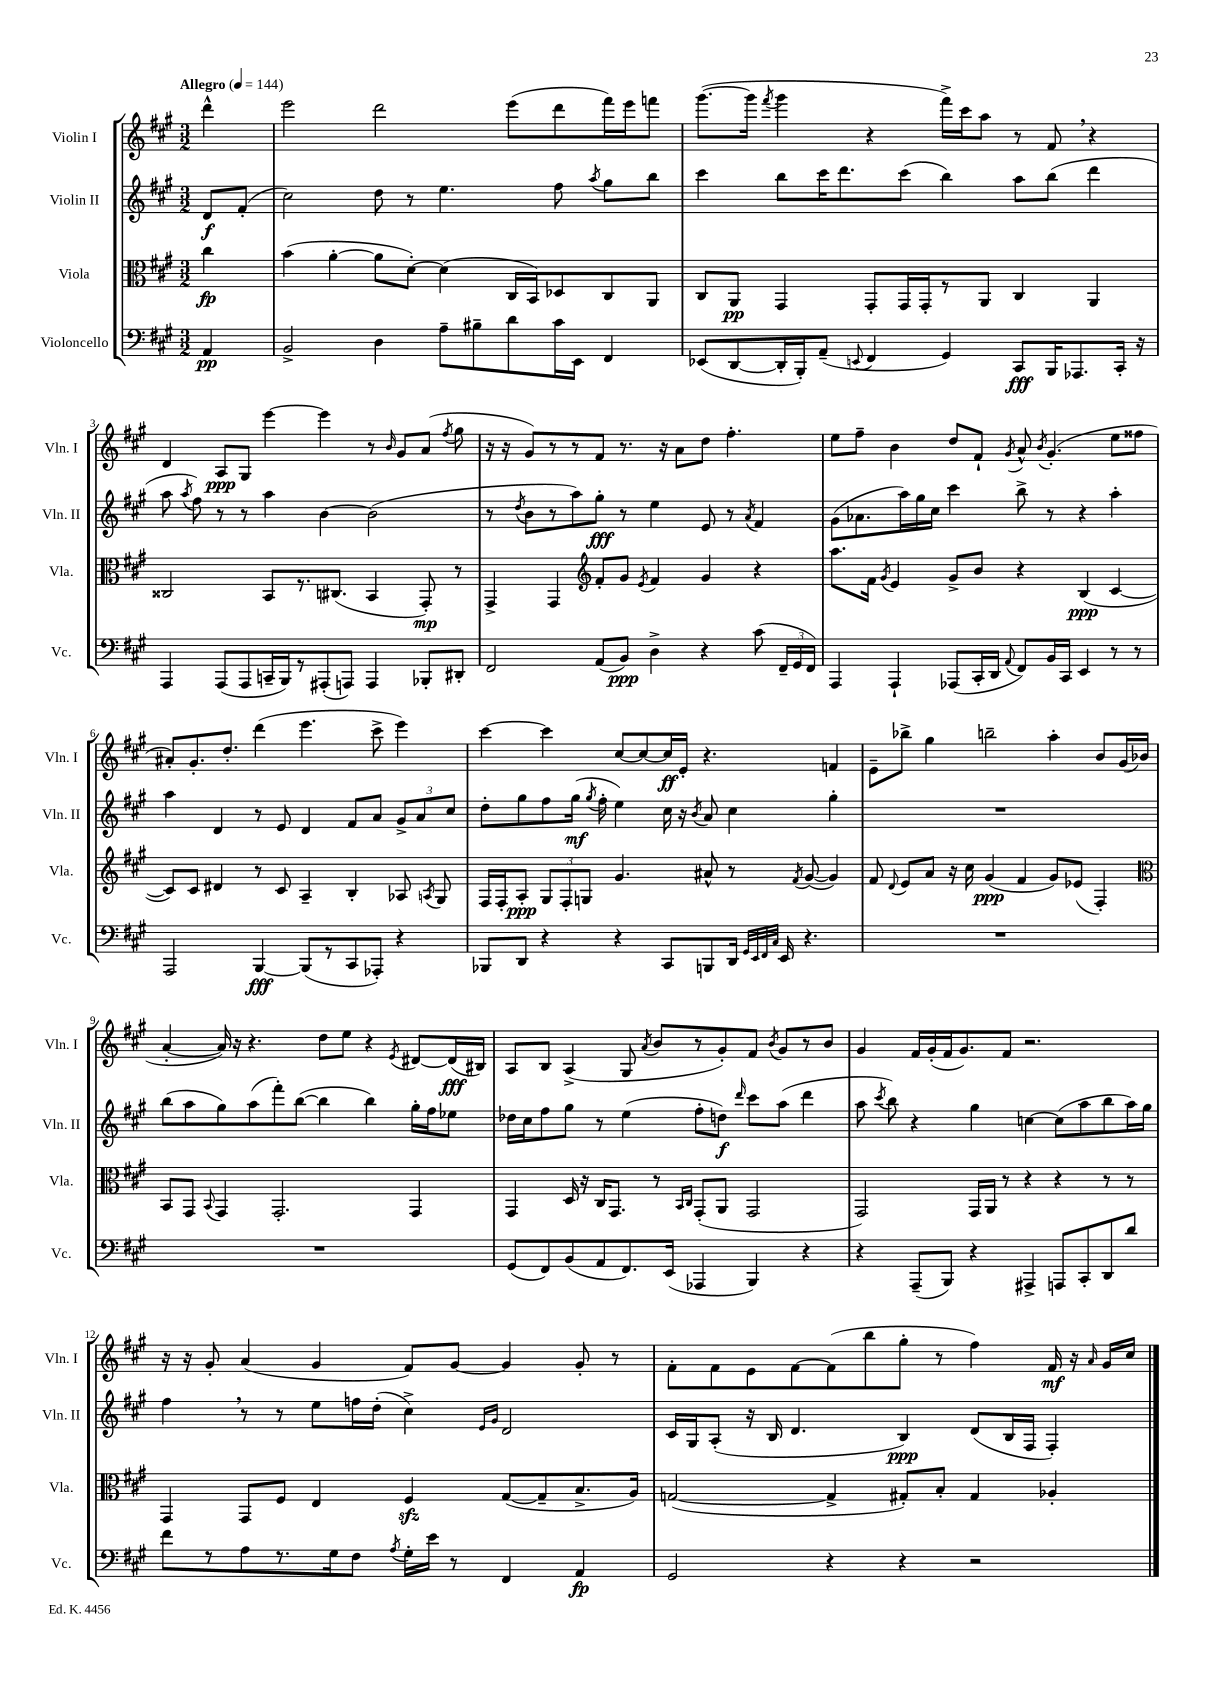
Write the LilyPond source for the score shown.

<<
\new StaffGroup <<
\new Staff = "s0" \with { instrumentName = "Violin I" shortInstrumentName = "Vln. I" } {
    \clef treble \key a \major \numericTimeSignature \time 3/2 \partial 4 \tempo "Allegro" 4 = 144
    \autoBeamOff d'''4-^ |
    e'''2 d'''2 e'''8[( d'''8 fis'''16) e'''16 f'''8] |
    gis'''8.[~( gis'''16] \acciaccatura { fis'''8 } gis'''4 r4 fis'''16[->) cis'''16 a''8] r8 fis'8 \breathe r4 |
    d'4 a8[\ppp gis8] e'''4~ e'''4 r8 \grace { b'16 } gis'8[ a'8]( \acciaccatura { fis''8 } gis''8 |
    r16 r16 gis'8[) r8 r8 fis'8] r8. r16 a'8[ d''8] fis''4.-. |
    e''8[ fis''8]-- b'4 d''8[ fis'8]-! \acciaccatura { gis'8 } a'8-^ \acciaccatura { b'8 } gis'4.-.( e''8[ fisis''8] |
    ais'8[-.) gis'8.-. d''8.]-. d'''4( e'''4. cis'''8-> e'''4) |
    cis'''4~ cis'''4 cis''8[~ cis''8~ cis''16\ff e'16]-. r4. f'4 |
    e'8[-- bes''8]-> gis''4 b''2-- a''4-. b'8[ gis'16( bes'16] |
    a'4~-. a'16) r16 r4. d''8[ e''8] r4 \acciaccatura { e'8 } dis'8[~ dis'16\fff( bis16]) |
    a8[ b8] a4->( gis8 \acciaccatura { a'8 } b'8[ r8 gis'8-.) fis'8] \acciaccatura { b'8 } gis'8[ r8 b'8] |
    gis'4 fis'16[ gis'16-.( fis'16 gis'8.) fis'8] r2. |
    r16 r16 gis'8-. a'4( gis'4 fis'8[) gis'8]~ gis'4 gis'8-. r8 |
    fis'8[-. fis'8 e'8 fis'8~ fis'8( b''8 gis''8]-. r8 fis''4) fis'16\mf r16 \grace { a'16 } gis'16[ cis''16] \bar "|." |
}
\new Staff = "s1" \with { instrumentName = "Violin II" shortInstrumentName = "Vln. II" } {
    \clef treble \key a \major \numericTimeSignature \time 3/2 \partial 4
    \autoBeamOff d'8[\f fis'8]-.( |
    cis''2) d''8 r8 e''4. fis''8 \acciaccatura { a''8 } gis''8[ b''8] |
    cis'''4 b''8[ cis'''16 d'''8. cis'''8]( b''4) a''8[ b''8]( d'''4 |
    a''8 \acciaccatura { a''8 } fis''8) r8 r8 a''4 b'4~ b'2( |
    r8 \acciaccatura { d''8 } b'8[ r8 a''8) gis''8]-.\fff r8 e''4 e'8 r8 \acciaccatura { a'8 } fis'4 |
    gis'8[( aes'8. a''16) gis''16 cis''16] cis'''4 b''8-> r8 r4 a''4-. |
    a''4 d'4 r8 e'8 d'4 fis'8[ a'8] \tuplet 3/2 { gis'8[-> a'8 cis''8] } |
    d''8[-. gis''8 fis''8 gis''16]\mf( \acciaccatura { gis''8 } fis''16-. e''4) cis''16 r16 \acciaccatura { b'8 } a'8 cis''4 gis''4-. |
    R1. |
    b''8[( a''8 gis''8) a''8( fis'''8-.) b''8]~( b''4 b''4) gis''16[-. fis''16 ees''8] |
    des''16[ cis''16 fis''8 gis''8] r8 e''4( fis''8[-. d''8]\f) \grace { d'''16 } cis'''8[ a''8]( d'''4 |
    a''8 \acciaccatura { cis'''8 } b''8) r4 gis''4 c''4~ c''8[( a''8 b''8 a''16) gis''16] |
    fis''4 \breathe r8 r8 e''8[ f''16 d''16]-.( cis''4->) \grace { e'16[ gis'16] } d'2 |
    cis'16[ gis16 a8]-.( r16 b16 d'4. b4\ppp) d'8[( b16 fis16] fis4-.) \bar "|." |
}
\new Staff = "s2" \with { instrumentName = "Viola" shortInstrumentName = "Vla." } {
    \clef alto \key a \major \numericTimeSignature \time 3/2 \partial 4
    \autoBeamOff cis''4\fp |
    b'4( a'4~-. a'8[ d'8]~-.) d'4( cis16[ b,16) des8 cis8 a,8] |
    cis8[ a,8]\pp gis,4 gis,8[-. gis,16 gis,16-. r8 a,8] cis4 a,4 |
    cisis2 b,8[ r8. cis8.]( b,4 gis,8-.\mp) r8 |
    gis,4-> gis,4 \clef treble fis'8[-. gis'8] \acciaccatura { e'8 } fis'4 gis'4 r4 |
    a''8.[ fis'16] \acciaccatura { gis'8 } e'4 gis'8[-> b'8] r4 b4\ppp( cis'4~ |
    cis'8[) cis'8] dis'4 r8 cis'8 a4-- b4-. aes8 \acciaccatura { a8 } gis8 |
    fis16[ fis16-. a8]-.\ppp \tuplet 3/2 { gis8[ fis8-. g8] } gis'4. ais'8-^ r8 \acciaccatura { fis'8 } gis'8~( gis'4) |
    fis'8 \appoggiatura { d'8 } e'8[ a'8] r16 cis''16 gis'4\ppp( fis'4 gis'8[) ees'8]( fis4-.) |
    \clef alto b,8[ gis,8] \appoggiatura { b,8 } gis,4 gis,2.-. gis,4 |
    gis,4 d16 r16 cis16[ gis,8.] r8 \grace { b,16[ cis16] } gis,8[-.( a,8] gis,2 |
    gis,2) gis,16[ a,16] r8 r4 r4 r8 r8 |
    gis,4 gis,8[ fis8] e4 fis4\sfz gis8[~( gis8-- b8.-> a16]) |
    g2~( g4-> gis8[-.) b8]-. gis4 aes4-. \bar "|." |
}
\new Staff = "s3" \with { instrumentName = "Violoncello" shortInstrumentName = "Vc." } {
    \clef bass \key a \major \numericTimeSignature \time 3/2 \partial 4
    \autoBeamOff a,4\pp |
    b,2-> d4 a8[-- bis8-- d'8 cis'16 e,16] fis,4 |
    ees,8[( d,8~ d,16-. b,,16-.) a,8]--( \appoggiatura { e,8 } fis,4 gis,4) cis,8[\fff b,,16 aes,,8. cis,16]-. r16 |
    a,,4 a,,8[( a,,8 c,16-- b,,16) r8 ais,,8-.( a,,8]) a,,4 bes,,8[-. dis,8]-. |
    fis,2 a,8[( b,8]\ppp) d4-> r4 cis'8( \tuplet 3/2 { fis,16[-- gis,16 fis,16]) } |
    a,,4 a,,4-! aes,,8[( cis,16-. d,16] \appoggiatura { a,8 } fis,8[) b,16 cis,16] e,4 r8 r8 |
    a,,2 b,,4~\fff b,,8[( r8 cis,8 aes,,8]-.) r4 |
    bes,,8[ d,8] r4 r4 cis,8[ b,,8 d,16] \grace { gis,32[ e,32 fis,32 cis32] } e,16 r4. |
    R1. |
    R1. |
    gis,8[( fis,8) b,8( a,8 fis,8.) e,16]( aes,,4 b,,4) r4 |
    r4 a,,8[--( b,,8]) r4 ais,,4-> a,,8[ cis,8-. d,8 d'8] |
    fis'8[ r8 a8 r8. gis16 fis8] \acciaccatura { a8 } gis16[-. e'16] r8 fis,4 a,4\fp |
    gis,2 r4 r4 r2 \bar "|." |
}
>>
>>
